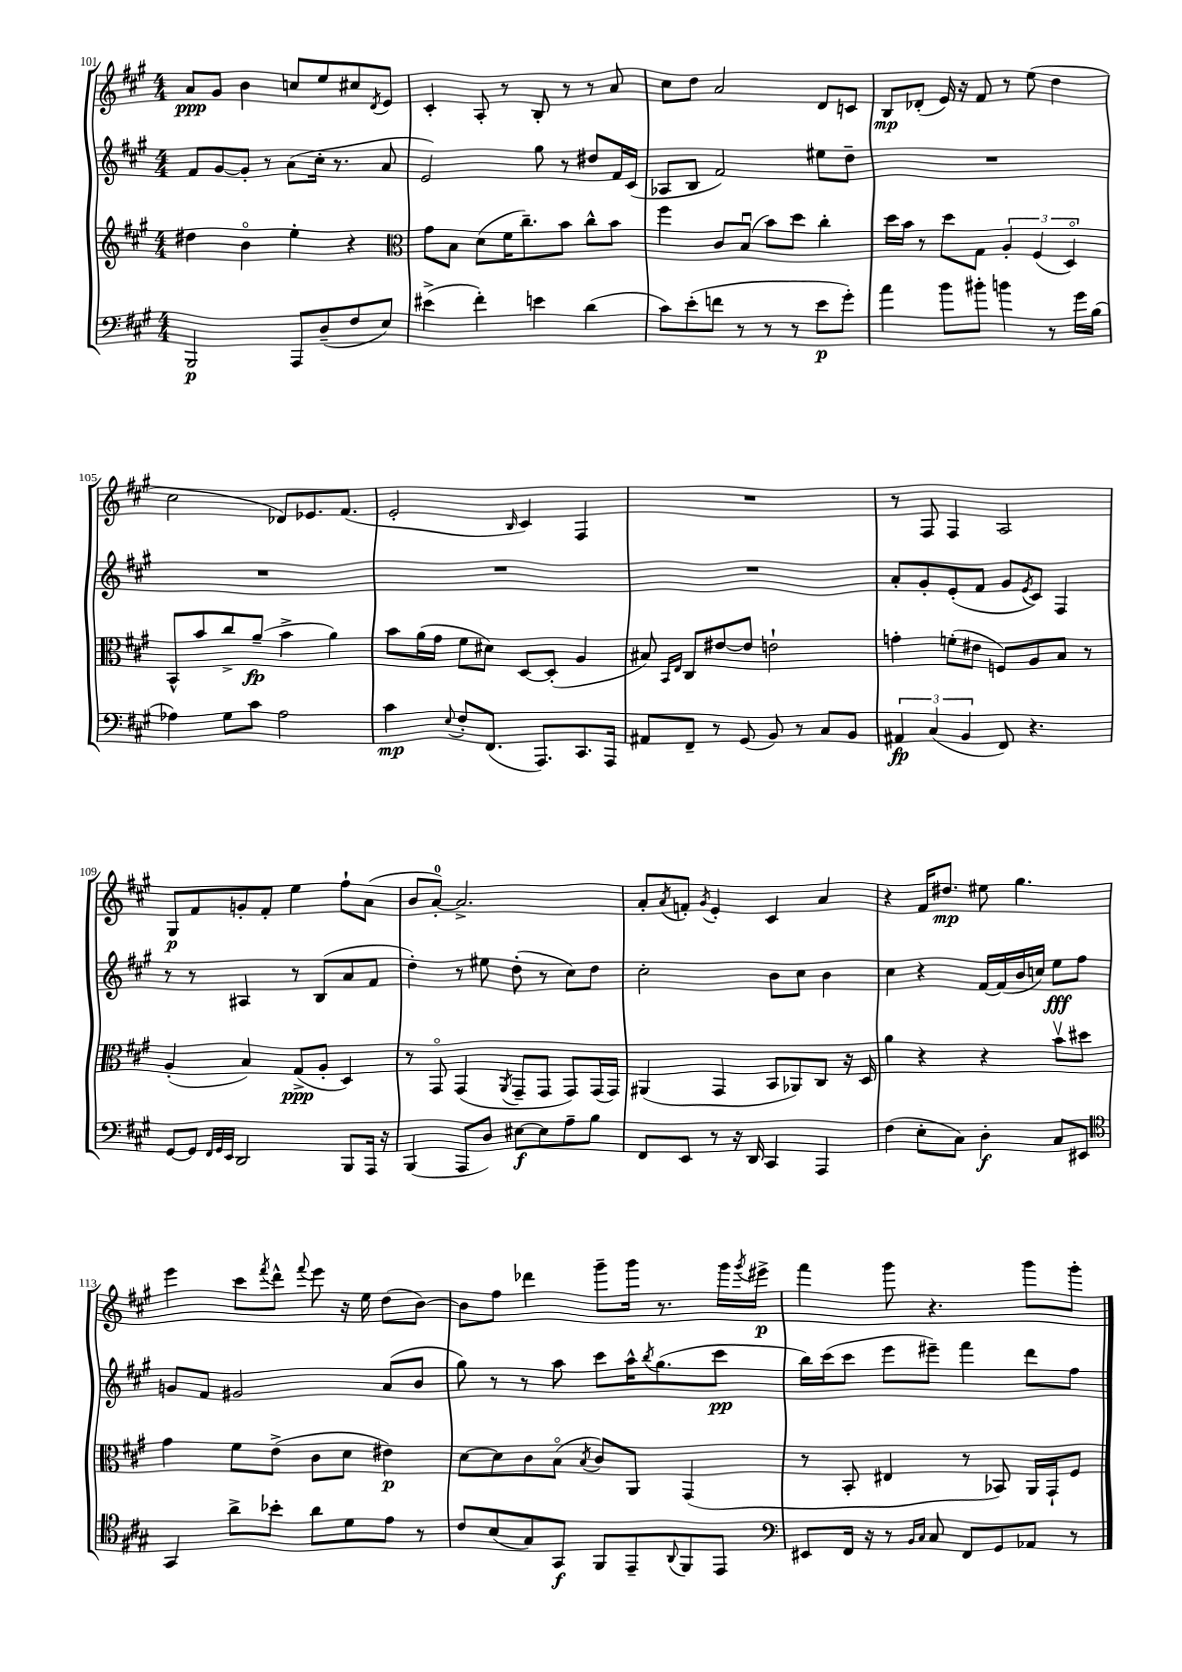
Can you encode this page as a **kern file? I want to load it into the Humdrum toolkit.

**kern	**kern	**kern	**kern
*staff4	*staff3	*staff2	*staff1
*clefF4	*clefG2	*clefG2	*clefG2
*k[f#c#g#]	*k[f#c#g#]	*k[f#c#g#]	*k[f#c#g#]
*M4/4	*M4/4	*M4/4	*M4/4
2BBB/	4dd#\	8f#/L	8a/L
.	.	[8g#/	8g#/J
.	4bo\	8g#'/]J	4b\
.	.	8r	.
8AAA/L	4ee'\	(8a\L	8cc/L
(8D~/	.	16cc#'\Jk	8ee/
.	.	8.r	.
8F#/	4r	.	8cc#/
.	.	.	8qd/
8E/J)	.	8a/	8e/J
=	=	=	=
*	*clefC3	*	*
(4e#^\	8g#\L	2e/)	4c#'/
.	8B\J	.	.
4f#'\)	(8d\L	.	8A'/
.	16f#\K	.	8r
.	8.cc#~\)	.	.
4e\	.	8gg#\	8B'/
.	8b\J	8r	8r
(4d\	8cc#^^\L	8dd#/L	8r
.	8b\J	16f#/L	8a/
.	.	(16c#/JJ	.
=	=	=	=
8c#\L)	4ff#\	8A-/L	8cc#\L
(8e'\	.	8B/J	8dd\J
8f\J	8c#/L	2f#/)	2a/
8r	(8Bu/J	.	.
8r	8b\L)	.	.
8r	8dd\J	.	.
8e\L	4cc#'\	8ee#\L	8d/L
8g#'\J)	.	8dd~\J	8c/J
=	=	=	=
4a\	16dd\LL	1r	8B/L
.	16b\JJ	.	.
.	8r	.	(8d-'/J
8b\L	8dd\L	.	16e/)
.	.	.	16r
8b#'\J	8G#\J	.	8f#/
4b\	6A'/	.	8r
.	.	.	(8ee\
.	(6F#/	.	.
8r	.	.	4dd\
.	6Do/)	.	.
16g#\LL	.	.	.
(16B\JJ	.	.	.
=	=	=	=
4A-\)	8BB^^/L	1r	2cc#\
.	8b/	.	.
8G#\L	8cc#^/	.	.
8c#\J	(8a~/J	.	.
2A-\	4b^\	.	8d-/L)
.	.	.	8.e-/
.	4a\)	.	.
.	.	.	(8.f#/J
=	=	=	=
4c#\	8b\L	1r	2e'/
.	(16a\L	.	.
.	16g#\JJ	.	.
8qqE/	.	.	.
8F#'/L	8f#\L	.	.
(8.FF#/J	8d#\J)	.	.
.	.	.	16qqB/
.	[8D/L	.	4c#/)
8.AAA/L)	.	.	.
.	(8D'/]J	.	.
8.CC#/	4A/	.	4F#/
16AAA/Jk	.	.	.
=	=	=	=
8AA#/L	8B#/)	1r	1r
.	16qqBB/LL	.	.
.	16qqE/JJ	.	.
8FF#~/J	8C#/L	.	.
8r	[8e#/	.	.
(8GG#/	8e#/]J	.	.
8BB/)	2e`\	.	.
8r	.	.	.
8C#/L	.	.	.
8BB/J	.	.	.
=	=	=	=
6AA#/	4g'\	8a'/L	8r
.	.	8g#'/	8F#/
(6C#/	.	.	.
.	(8f'\L	(8e'/	4F#/
6BB/	.	.	.
.	8e#\J	8f#/J	.
8FF#/)	8F/L)	8g#/L	2A/
.	.	8qe/	.
4.r	8A/	8c#/J)	.
.	8B/J	4F#/	.
.	8r	.	.
=	=	=	=
[8GG#/L	(4A'/	8r	8G#/L
8GG#/]J	.	8r	8f#/
32qqFF#/LLL	.	.	.
32qqGG#/	.	.	.
32qqEE/JJJ	.	.	.
2DD/	4B/)	4A#/	8g'/
.	.	.	8f#'/J
.	(8G#^/L	8r	4ee\
.	8A'/J	(8B/L	.
8BBB/L	4D/)	8a/	8ff#`\L
16AAA/Jk	.	8f#/J	(8a\J
16r	.	.	.
=	=	=	=
(4BBB/	8r	4dd'\)	8b/L
.	8GG#o/	.	[8a'/J)
8AAA/L	(4GG#/	8r	2.a^/]
8D/J)	.	8ee#\	.
.	8qAA/	.	.
[8E#\L	8GG#~/L	(8dd'\	.
8E#\]	8GG#/J	8r	.
8A~\	8GG#/L)	8cc#\L)	.
8B\J	(16GG#/L	8dd\J	.
.	16GG#/JJ)	.	.
=	=	=	=
8FF#/L	(4AA#/	2cc#'\	8a'/L
.	.	.	8qa/
8EE/J	.	.	8f'/J
.	.	.	8qg#/
8r	4GG#/	.	4e'/
16r	.	.	.
16DD/	.	.	.
4CC#/	8BB/L	8b\L	4c#/
.	8AA-/)	8cc#\J	.
4AAA/	8C#/J	4b\	4a/
.	16r	.	.
.	16D/	.	.
=	=	=	=
(4F#\	4a\	4cc#\	4r
8E'\L	4r	4r	16f#/LK
.	.	.	8.dd#/J
8C#\J)	.	.	.
4D'\	4r	[16f#/LL	8ee#\
.	.	(16f#/]	.
.	.	16b/	4.gg#\
.	.	16cc/JJ)	.
8C#/L	8bv\L	8ee\L	.
8EE#/J	8dd#\J	8ff#\J	.
=	=	=	=
*clefC4	*	*	*
4GG#/	4g#\	8g/L	4eee\
.	.	8f#/J	.
8a^\L	8f#\L	2g#/	8ccc#\L
.	.	.	8qfff#/
8b-'\J	(8e^\J	.	8ddd^^\J
.	.	.	8qqfff#/
8a\L	8c#\L	.	8eee\
8d\	8d\J	.	16r
.	.	.	16ee\
8e\J	4e#\)	(8a/L	(8dd\L
8r	.	8b/J	[8b\J)
=	=	=	=
8c#/L	[8d\L	8gg#\)	8b\]L
(8B/	8d\]	8r	8ff#\J
8G#/)	8c#\	8r	4ddd-\
8GG#/J	(8Bo\J	8aa\	.
.	8qB/	.	.
8FF#/L	8c#/L)	8ccc#\L	8ggg#~\L
8EE~/	8AA/J	16aa^^\K	16ggg#\Jk
.	.	8qbb/	.
.	.	(8.gg#\	8.r
8qqAA/	.	.	.
8FF#/	(4GG#/	.	.
8EE/J	.	8ccc#\J	16ggg#\LL
.	.	.	8qggg#/
.	.	.	16eee#^\JJ
=	=	=	=
*clefF4	*	*	*
8EE#/L	8r	16bb\LL)	4fff#\
.	.	(16ccc#\J	.
16FF#/Jk	8BB'/	8ccc#\J	.
16r	.	.	.
8r	4E#/	8eee\L	8ggg#\
16qqBB/LL	.	.	.
16qqC#/JJ	.	.	.
8C#/	.	8eee#~\J)	4.r
8FF#/L	8r	4fff#\	.
8GG#/	8BB-/)	.	.
8AA-/J	16AA/LL	8ddd\L	8ggg#\L
.	16GG#`/J	.	.
8r	8F#/J	8ff#\J	8ggg#'\J
==	==	==	==
*-	*-	*-	*-
